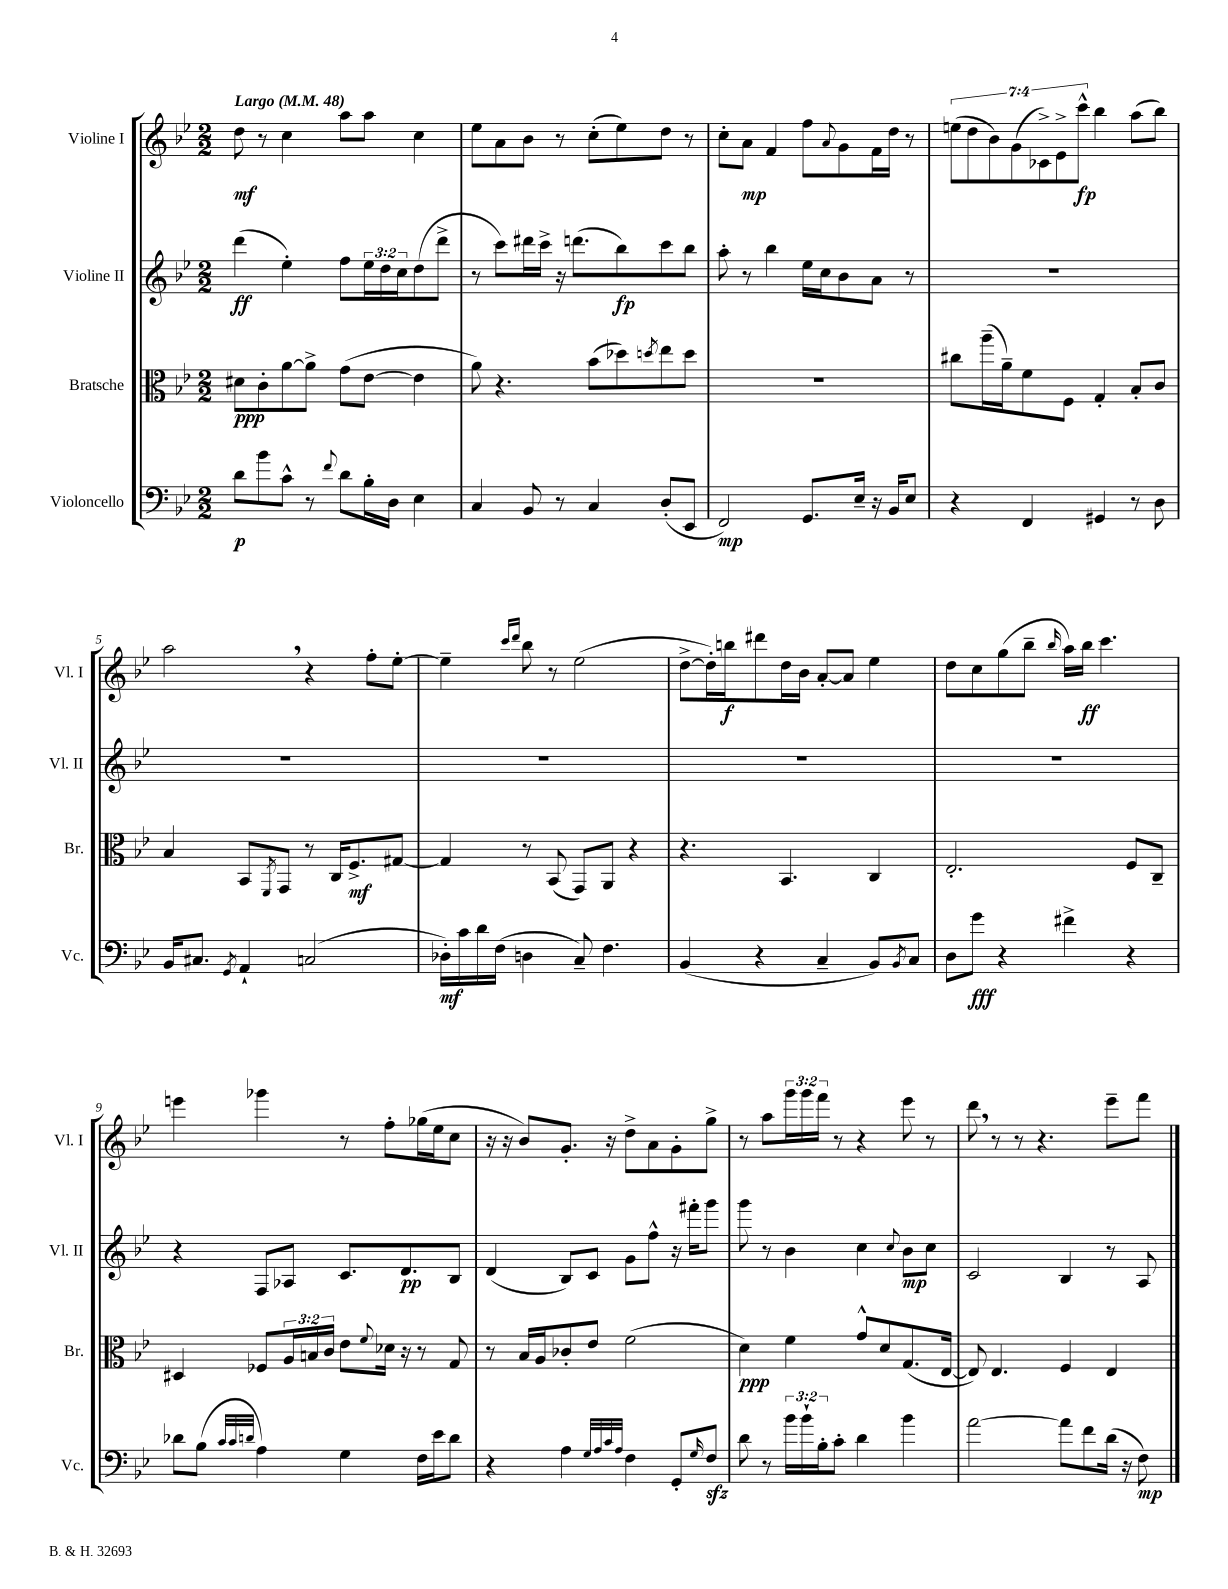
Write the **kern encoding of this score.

**kern	**dynam	**kern	**dynam	**kern	**dynam	**kern	**dynam
*part4	*part4	*part3	*part3	*part2	*part2	*part1	*part1
*staff4	*staff4	*staff3	*staff3	*staff2	*staff2	*staff1	*staff1
*I"Violoncello	*	*I"Bratsche	*	*I"Violine II	*	*I"Violine I	*
*I'Vc.	*	*I'Br.	*	*I'Vl. II	*	*I'Vl. I	*
*clefF4	*	*clefC3	*	*clefG2	*	*clefG2	*
*k[b-e-]	*	*k[b-e-]	*	*k[b-e-]	*	*k[b-e-]	*
*M2/2	*	*M2/2	*	*M2/2	*	*M2/2	*
*MM48	*	*MM48	*	*MM48	*	*MM48	*
=1	=1	=1	=1	=1	=1	=1	=1
!	!	!	!	!	!	!LO:TX:a:B:t=Largo	!
8d\L	p	8d#X\L	ppp	(4ddd\	ff	8dd\	mf
8b-\	.	8c'\	.	.	.	8r	.
8c^^\J	.	[8a\	.	4ee-'\)	.	4cc\	.
8r	.	8a^\J]	.	.	.	.	.
8qqf/	.	.	.	.	.	.	.
8d\L	.	(8g\L	.	8ff\L	.	8aa\L	.
16B-'\L	.	[8e-\J	.	24ee-\L	.	8aa\J	.
.	.	.	.	24dd\	.	.	.
16D\JJ	.	.	.	.	.	.	.
.	.	.	.	24cc\J	.	.	.
4E-\	.	4e-\]	.	(8dd\	.	4cc\	.
.	.	.	.	8ddd^\J	.	.	.
=2	=2	=2	=2	=2	=2	=2	=2
4C/	.	8a\)	.	8r	.	8ee-\L	.
.	.	4.r	.	8ccc\L)	.	8a\	.
8BB-/	.	.	.	16ddd#X\L	.	8b-\J	.
.	.	.	.	16ccc^\JJ	.	.	.
8r	.	.	.	16r	.	8r	.
.	.	.	.	(8.dddn\L	.	.	.
4C/	.	(8b-\L	.	.	.	(8cc'\L	.
.	.	8dd-X\)	.	8bb-\)	fp	8ee-\)	.
.	.	8qddn/	.	.	.	.	.
(8D'/L	.	8ee-\	.	8ccc\	.	8dd\J	.
8EE-/J	.	8dd\J	.	8bb-\J	.	8r	.
=3	=3	=3	=3	=3	=3	=3	=3
2FF/)	mp	1r	.	8aa'\	.	8cc'\L	.
.	.	.	.	8r	.	8a\J	mp
.	.	.	.	4bb-\	.	4f/	.
8.GG/L	.	.	.	16ee-\LL	.	8ff\L	.
.	.	.	.	16cc\J	.	.	.
.	.	.	.	.	.	8qqa/	.
.	.	.	.	8b-\	.	8g\	.
16E-~/Jk	.	.	.	.	.	.	.
16r	.	.	.	8a\J	.	16f\L	.
16BB-/KL	.	.	.	.	.	16dd\JJ	.
8E-/J	.	.	.	8r	.	8r	.
=4	=4	=4	=4	=4	=4	=4	=4
4r	.	8cc#X\L	.	1r	.	(14een\L	.
.	.	.	.	.	.	14dd\	.
.	.	(16aa~\L	.	.	.	.	.
.	.	.	.	.	.	14b-\)	.
.	.	16a~\J)	.	.	.	.	.
.	.	.	.	.	.	(14g\	.
4FF/	.	8f\	.	.	.	.	.
.	.	.	.	.	.	14c-X^\)	.
.	.	.	.	.	.	14e-^\	.
.	.	8F\J	.	.	.	.	.
.	.	.	.	.	.	14ccc^^\J	fp
4GG#X/	.	4G'/	.	.	.	4bb-\	.
8r	.	8B-'/L	.	.	.	(8aa\L	.
8D\	.	8c/J	.	.	.	8bb-\J)	.
!!LO:LB:g=z
=5	=5	=5	=5	=5	=5	=5	=5
16BB-/KL	.	4B-/	.	1r	.	2aa,\	.
8.C#X/J	.	.	.	.	.	.	.
8qGG/	.	.	.	.	.	.	.
4AA`/	.	8BB-/L	.	.	.	.	.
.	.	8qFF/	.	.	.	.	.
.	.	8GG/J	.	.	.	.	.
(2Cn/	.	8r	.	.	.	4r	.
.	.	16C/KL	.	.	.	.	.
.	.	8.F^/	mf	.	.	.	.
.	.	.	.	.	.	8ff'\L	.
.	.	[8G#X/J	.	.	.	[8ee-'\J	.
=6	=6	=6	=6	=6	=6	=6	=6
16D-X'\LL)	mf	4G#/]	.	1r	.	4ee-~\]	.
16c\	.	.	.	.	.	.	.
16d\	.	.	.	.	.	.	.
(16F\JJ	.	.	.	.	.	.	.
.	.	.	.	.	.	16qqccc/LL	.
.	.	.	.	.	.	16qqddd/JJ	.
4Dn\	.	8r	.	.	.	8bb-\	.
.	.	(8BB-/	.	.	.	8r	.
8C~/)	.	8GG/L)	.	.	.	(2ee-\	.
4.F\	.	8AA/J	.	.	.	.	.
.	.	4r	.	.	.	.	.
=7	=7	=7	=7	=7	=7	=7	=7
(4BB-/	.	4.r	.	1r	.	[8dd^\L	.
.	.	.	.	.	.	16dd'\L])	.
.	.	.	.	.	.	16bbn\J	f
4r	.	.	.	.	.	8ddd#X\	.
.	.	4.BB-/	.	.	.	16dd\L	.
.	.	.	.	.	.	16b-\JJ	.
4C~/	.	.	.	.	.	[8a'/L	.
.	.	.	.	.	.	8a/J]	.
8BB-/L)	.	4C/	.	.	.	4ee-\	.
8qBB-/	.	.	.	.	.	.	.
8C/J	.	.	.	.	.	.	.
=8	=8	=8	=8	=8	=8	=8	=8
8D\L	.	2.E-'/	.	1r	.	8dd\L	.
8g\J	fff	.	.	.	.	8cc\	.
4r	.	.	.	.	.	(8gg\	.
.	.	.	.	.	.	8bb-~\J	.
.	.	.	.	.	.	16qqbb-/	.
4f#X^\	.	.	.	.	.	16aa\LL)	.
.	.	.	.	.	.	16bb-\JJ	ff
.	.	.	.	.	.	4.ccc\	.
4r	.	8F/L	.	.	.	.	.
.	.	8C~/J	.	.	.	.	.
!!LO:LB:g=z
=9	=9	=9	=9	=9	=9	=9	=9
8d-X\L	.	4D#X/	.	4r	.	4eeen\	.
(8B-\J	.	.	.	.	.	.	.
32qqc/LLL	.	.	.	.	.	.	.
32qqc/	.	.	.	.	.	.	.
32qqdn/JJJ	.	.	.	.	.	.	.
4A\)	.	8F-X/L	.	8F/L	.	4ggg-X\	.
.	.	24A/L	.	8A-X/J	.	.	.
.	.	24Bn/	.	.	.	.	.
.	.	24c/JJ	.	.	.	.	.
4G\	.	8e-\L	.	8.c/L	.	8r	.
.	.	8qqf/	.	.	.	.	.
.	.	16d-X\Jk	.	.	.	8ff'\L	.
.	.	16r	.	8.d/	pp	.	.
16F\LL	.	8r	.	.	.	(16gg-X\L	.
16e-\J	.	.	.	.	.	16ee-\J	.
8d\J	.	8G/	.	8B-/J	.	8cc\J	.
=10	=10	=10	=10	=10	=10	=10	=10
4r	.	8r	.	(4d/	.	16r	.
.	.	.	.	.	.	16r	.
.	.	16B-/LL	.	.	.	8b-/L)	.
.	.	16A/J	.	.	.	.	.
4A\	.	8c-X'/	.	8B-/L)	.	8.g'/J	.
.	.	8e-/J	.	8c/J	.	.	.
.	.	.	.	.	.	16r	.
32qqG/LLL	.	.	.	.	.	.	.
32qqA/	.	.	.	.	.	.	.
32qqc/	.	.	.	.	.	.	.
32qqA/JJJ	.	.	.	.	.	.	.
4F\	.	(2f\	.	8g\L	.	8dd^\L	.
.	.	.	.	8ff^^\J	.	8a\	.
8GG'/L	.	.	.	16r	.	8g'\	.
.	.	.	.	16fff#X'\KL	.	.	.
16qqG/	.	.	.	.	.	.	.
8Fzz/J	.	.	.	8ggg\J	.	8gg^\J	.
=11	=11	=11	=11	=11	=11	=11	=11
8d\	.	4d\)	ppp	8ggg\	.	8r	.
8r	.	.	.	8r	.	8aa\L	.
24b-\LL	.	4f\	.	4b-\	.	24ggg\L	.
24b-`\	.	.	.	.	.	24ggg\	.
24B-'\J	.	.	.	.	.	24fff\JJ	.
8c'\J	.	.	.	.	.	8r	.
4d\	.	8g^^/L	.	4cc\	.	4r	.
.	.	8d/	.	.	.	.	.
.	.	.	.	8qqcc/	.	.	.
4b-\	.	(8.G/	.	8b-\L	mp	8eee-\	.
.	.	.	.	8cc\J	.	8r	.
.	.	[16E-/Jk	.	.	.	.	.
=12	=12	=12	=12	=12	=12	=12	=12
[2a\	.	8E-/])	.	2c/	.	8ddd,\	.
.	.	4.E-/	.	.	.	8r	.
.	.	.	.	.	.	8r	.
.	.	.	.	.	.	4.r	.
8a\L]	.	4F/	.	4B-/	.	.	.
8f\	.	.	.	.	.	.	.
(16d\Jk	.	4E-/	.	8r	.	8eee-~\L	.
16r	.	.	.	.	.	.	.
8F\)	mp	.	.	8A/	.	8fff\J	.
==	==	==	==	==	==	==	==
*-	*-	*-	*-	*-	*-	*-	*-
